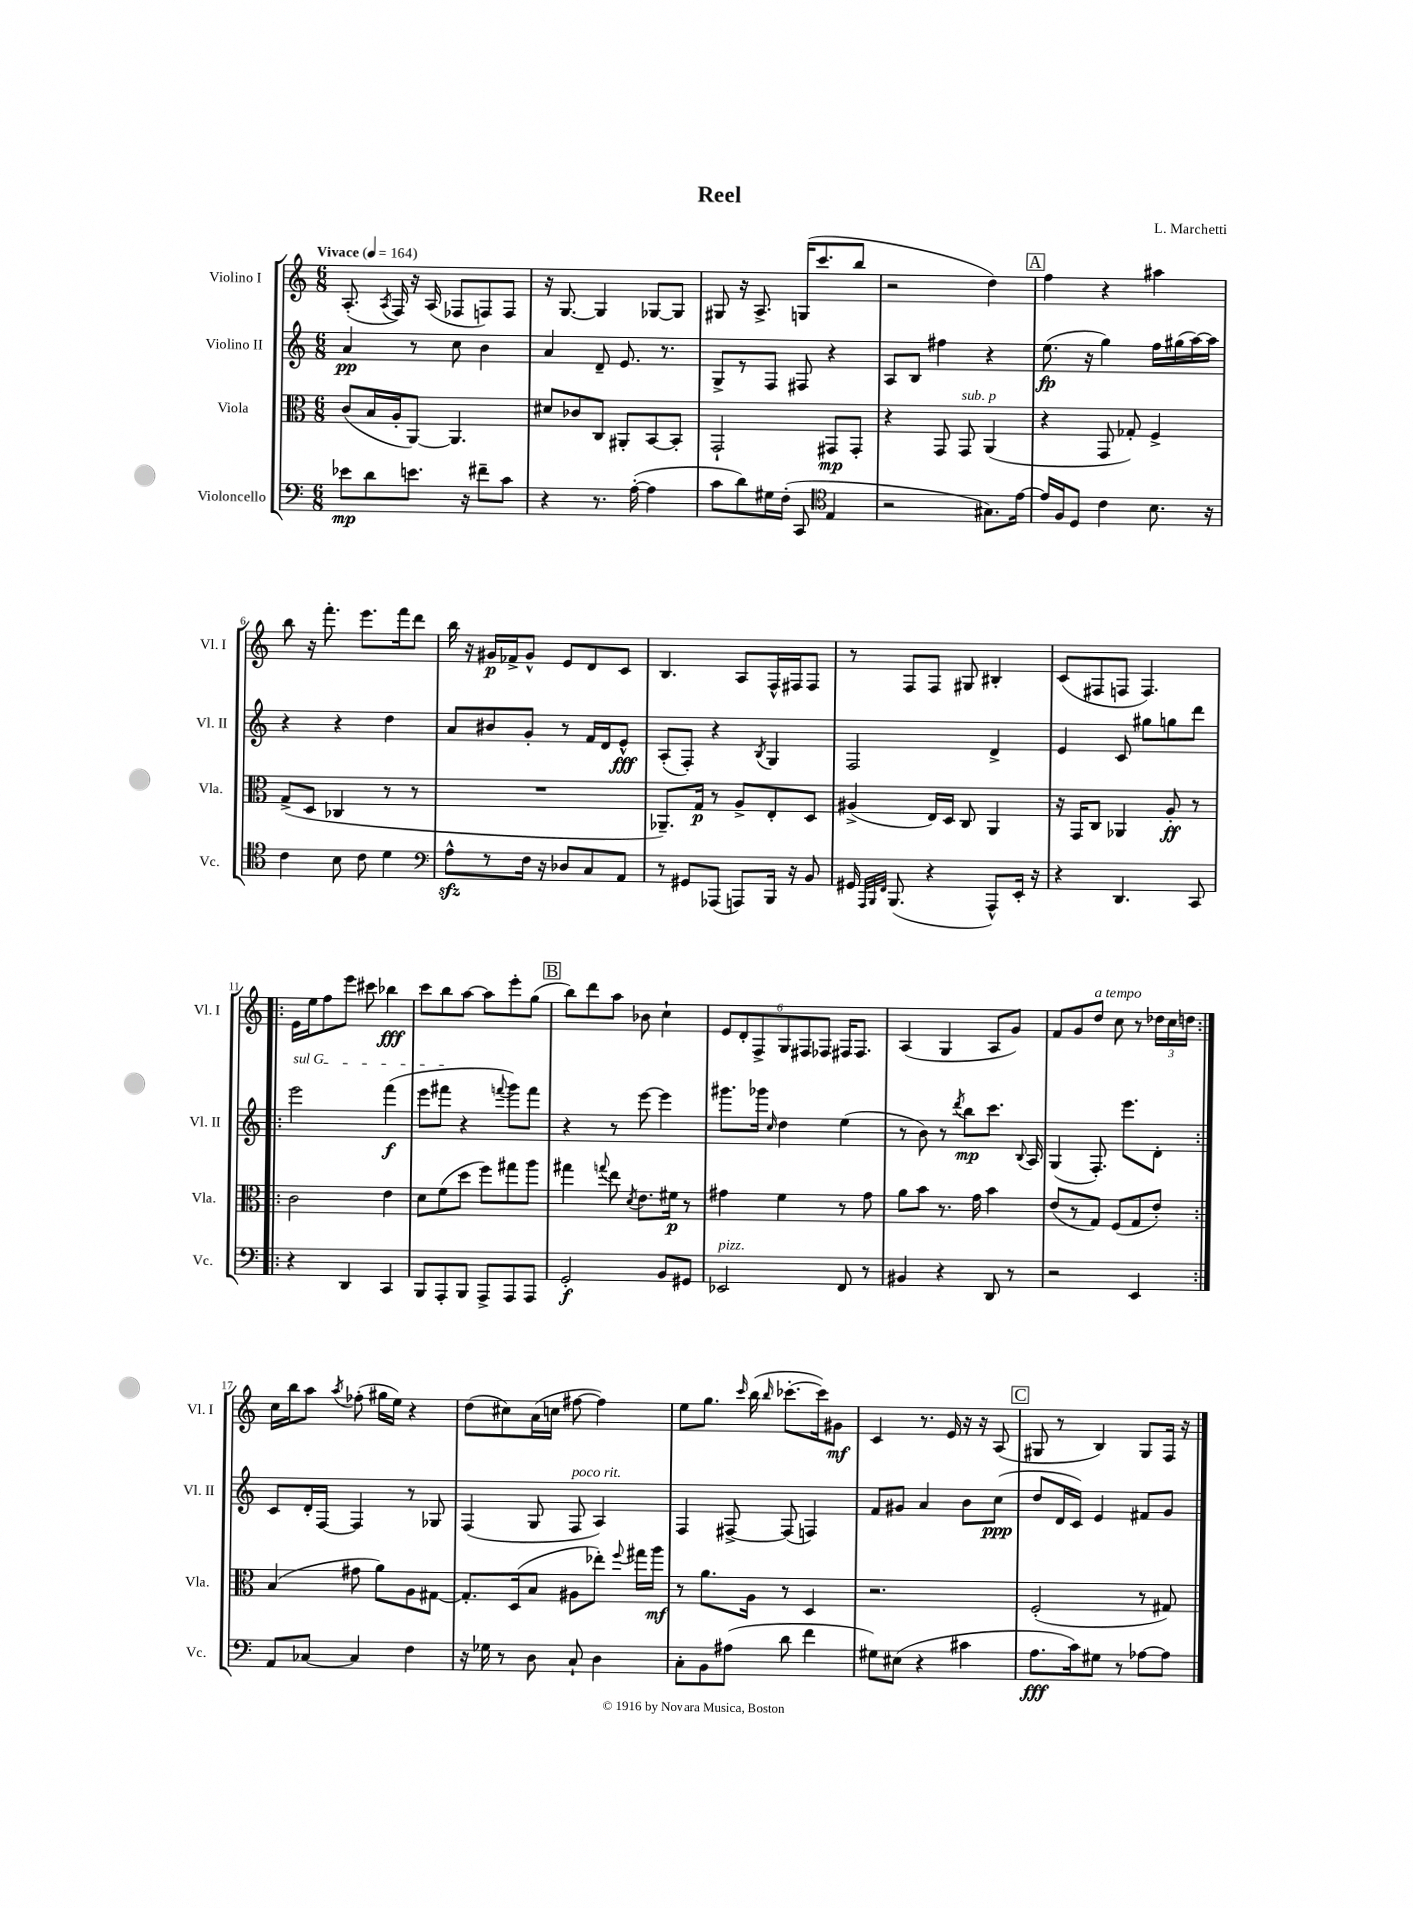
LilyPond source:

\header { title = "Reel" composer = "L. Marchetti" }
<<
\new StaffGroup <<
\new Staff = "s0" \with { instrumentName = "Violino I" shortInstrumentName = "Vl. I" } {
    \clef treble \key c \major \numericTimeSignature \time 6/8 \tempo "Vivace" 4 = 164
    \autoBeamOff a8.-.( \acciaccatura { a8 } f16) r16 a16( fes8[ f8) f8] |
    r16 g8.~ g4 ges8[~ ges8] |
    gis8 r16 a8.-> g16[( c'''8. b''8] |
    r2 d''4) |
    \mark \markup { \box "A" } f''4 r4 ais''4 |
    b''8 r16 f'''8.-. e'''8.[ f'''16 d'''8] |
    b''16 r16 gis'16[\p fes'16-> gis'8]-^ e'8[ d'8 c'8] |
    b4. a8[ f16-^ fis16 fis8] |
    r8 f8[ f8] gis8 bis4-. |
    c'8[( fis8 f8] f4.) |
    \repeat volta 2 { e'16[ e''16 f''8 e'''8] cis'''8 bes''4\fff |
    c'''8[ b''8 a''8]~ a''8[ e'''8-. g''8]( |
    \mark \markup { \box "B" } b''8[) d'''8 a''8] bes'8 c''4-! |
    \tuplet 6/4 { e'8[ d'8-. f8-> g8 fis8 fes8] } fis16[ fis8.] |
    a4( g4 a8[ g'8]) |
    f'8[ g'8 d''8]^\markup { \italic "a tempo" } c''8 r8 \tuplet 3/2 { des''16[ c''16 d''16] } | }
    c''16[ b''16 a''8] \acciaccatura { a''8 } fes''8-.( gis''16[ e''16]) r4 |
    d''8[( cis''8) a'16( c''16] fis''8~ fis''4) |
    e''8[ g''8.] \grace { c'''16 } b''16( \grace { b''16 } ces'''8.[~-. ces'''16) gis'8]\mf |
    c'4 r8. e'16 r16 r16 a8( |
    \mark \markup { \box "C" } gis8 r8 b4) gis8[ f16] r16 \bar "|." |
}
\new Staff = "s1" \with { instrumentName = "Violino II" shortInstrumentName = "Vl. II" } {
    \clef treble \key c \major \numericTimeSignature \time 6/8
    \autoBeamOff a'4\pp r8 c''8 b'4 |
    a'4 d'8-- e'8. r8. |
    g8[-> r8 f8] fis8 r4 |
    a8[ b8] fis''4 r4 |
    \mark \markup { \box "A" } e''8.\fp( r16 g''4) f''16[ gis''16( a''16~) a''16] |
    r4 r4 d''4 |
    a'8[ bis'8 g'8]-. r8 f'16[ d'16 e'8]-^\fff |
    a8[-.( f8]-.) r4 \acciaccatura { b8 } g4 |
    f2 d'4-> |
    e'4 c'8 gis''8[ g''8 d'''8] |
    \repeat volta 2 { \once \override TextSpanner.bound-details.left.text = \markup { \italic "sul G" } e'''2\startTextSpan f'''4\f( |
    e'''8[ fis'''8]\stopTextSpan r4 \appoggiatura { f'''8 } g'''8[) f'''8] |
    \mark \markup { \box "B" } r4 r8 e'''8~ e'''4 |
    gis'''8.[ ges'''16] \grace { c''16 } d''4 e''4( |
    r8 b'8) r8 \acciaccatura { d'''8 } b''8[\mp c'''8.] \appoggiatura { b8 } a16 |
    g4( f8.-.) e'''8.[ d'8]-. | }
    c'8[ d'16-. f16]~ f4 r8 ges8 |
    f4( g8 f8^\markup { \italic "poco rit." } a4) |
    f4 fis8~-> fis8( f4) |
    f'8[ gis'8] a'4 b'8[ c''8]\ppp( |
    \mark \markup { \box "C" } d''8[ d'16 c'16]) e'4 fis'8[ g'8] \bar "|." |
}
\new Staff = "s2" \with { instrumentName = "Viola" shortInstrumentName = "Vla." } {
    \clef alto \key c \major \numericTimeSignature \time 6/8
    \autoBeamOff c'8[( b16 a16-. a,8]~) a,4. |
    dis'8[ ces'8 c8] ais,8[-. b,8~ b,8]-. |
    g,2-! gis,8[\mp gis,8]-. |
    r4 g,8 g,8^\markup { \italic "sub. p" } a,4( |
    \mark \markup { \box "A" } r4 g,8 ges8-.) f4-> |
    g8[->( d8] ces4 r8 r8 |
    R2. |
    aes,8.[--) g16]\p r8 a8[-> e8-. d8] |
    ais4->( e16[) d16] c8 a,4 |
    r16 g,16[ c8] aes,4 a8-.\ff r8 |
    \repeat volta 2 { c'2 e'4 |
    d'8[ f'8( d''8] f''8[) gis''8 a''8] |
    \mark \markup { \box "B" } gis''4 \appoggiatura { g''8 } e''8 \acciaccatura { d'8 } e'8.[ fis'16]\p r8 |
    gis'4 f'4 r8 gis'8 |
    a'8[ b'8] r8. g'16 b'4 |
    e'8[( r8 g8]) f8[( g8 e'8]-.) | }
    b4( gis'8 a'8[) a8 gis8]~ |
    gis8.[-. d16( b8] ais8[ ees''8]-.) \appoggiatura { f''8 } gis''16[ a''16]\mf |
    r8 a'8.[ a16] r8 d4 |
    r2. |
    \mark \markup { \box "C" } f2-.( r8 gis8) \bar "|." |
}
\new Staff = "s3" \with { instrumentName = "Violoncello" shortInstrumentName = "Vc." } {
    \clef bass \key c \major \numericTimeSignature \time 6/8
    \autoBeamOff ees'8[\mp d'8 e'8.] r16 fis'8[-- c'8] |
    r4 r8. a16~-.( a4 |
    c'8[ d'8) gis16 f16]-.( c,8 \clef tenor e4 |
    r2 gis8.[) e'16]~ |
    \mark \markup { \box "A" } e'16[ f16 d8] c'4 b8. r16 |
    c'4 b8 c'8 d'4 |
    \clef bass a8[-^\sfz r8 f16] r16 des8[ c8 a,8] |
    r8 gis,8[ aes,,8]( a,,8[) b,,16] r16 b,8 |
    gis,16 \grace { a,,32[ b,,32 f,32] } b,,8.( r4 a,,8[-^) e,16]-. r16 |
    r4 d,4. c,8 |
    \repeat volta 2 { r4 d,4 c,4 |
    b,,8[ a,,8-. b,,8] a,,8[-> a,,8 a,,8] |
    \mark \markup { \box "B" } g,2-.\f b,8[ gis,8] |
    ees,2^\markup { \italic "pizz." } f,8 r8 |
    bis,4 r4 d,8 r8 |
    r2 e,4 | }
    a,8[ ces8]~ ces4 f4 |
    r16 ges16 r8 d8 c8-! d4 |
    c8[-. b,8 ais8]( d'8 f'4 |
    gis8[) eis8]( r4 cis'4 |
    \mark \markup { \box "C" } a8.[\fff c'16) gis8] r8 aes8[~ aes8] \bar "|." |
}
>>
>>
